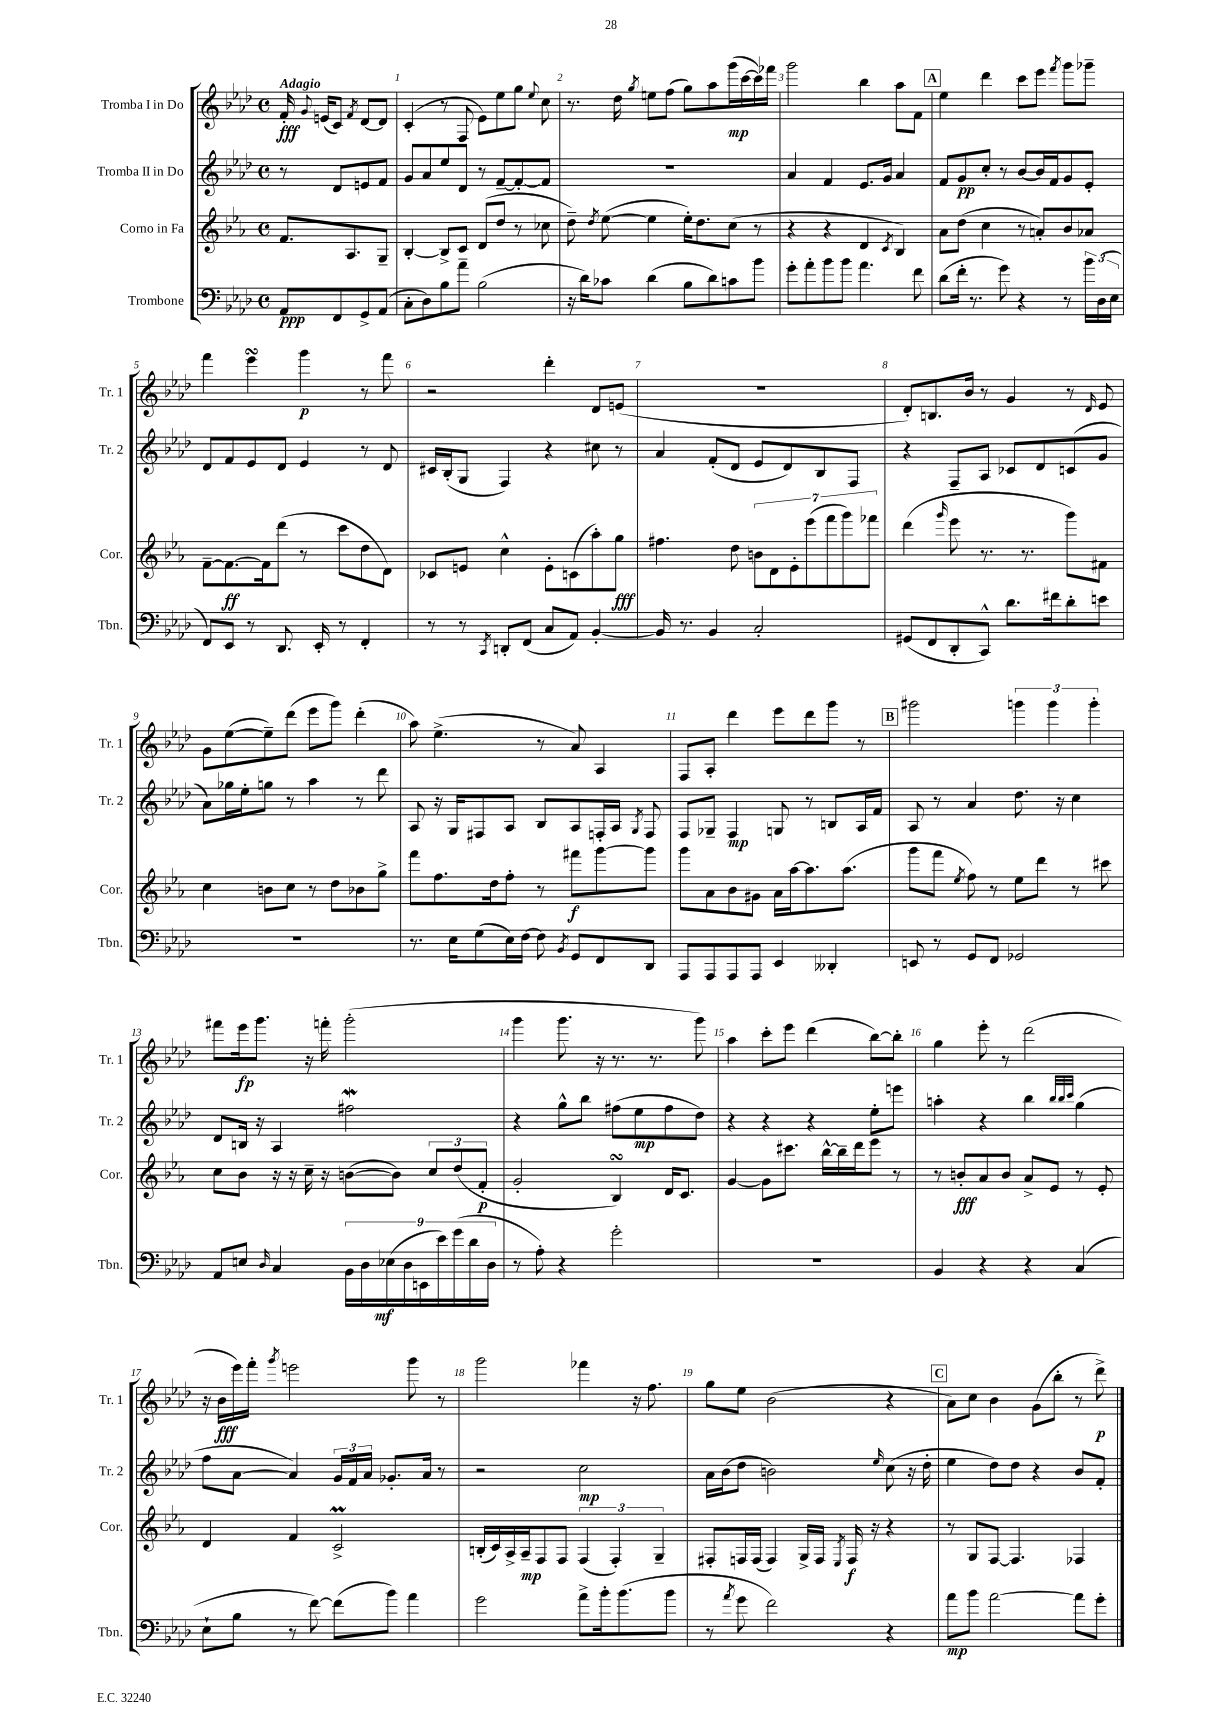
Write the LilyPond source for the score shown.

<<
\new StaffGroup <<
\new Staff = "s0" \with { instrumentName = "Tromba I in Do" shortInstrumentName = "Tr. 1" } {
    \clef treble \key aes \major \defaultTimeSignature \time 4/4 \partial 2 \tempo "Adagio"
    \autoBeamOff f'16-.\fff \appoggiatura { g'8 } e'16[( c'8]) \acciaccatura { f'8 } des'8[~ des'8] |
    c'4-.( r8 f8 ees'8[) ees''8 g''8] \appoggiatura { ees''8 } c''8 |
    r8. des''16 \acciaccatura { g''8 } e''8[ f''8]( g''8[) aes''8 g'''16\mp( c'''16~ c'''16) fes'''16] |
    g'''2 bes''4 aes''8[ f'8] |
    \mark \markup { \box "A" } ees''4 des'''4 c'''8[ ees'''8] \acciaccatura { f'''8 } g'''8[ ges'''8]-- |
    f'''4 ees'''4\turn g'''4\p r8 f'''8 |
    r2 des'''4-. des'8[ e'8]( |
    R1 |
    des'8[-.) b8. bes'16] r8 g'4 r8 \grace { des'16 } ees'8 |
    g'8[ ees''8~( ees''8--) des'''8]( ees'''8[ g'''8]) des'''4-.( |
    aes''8) ees''4.->( r8 aes'8) aes4 |
    f8[ aes8]-. des'''4 ees'''8[ des'''8 g'''8] r8 |
    \mark \markup { \box "B" } gis'''2 \tuplet 3/2 { g'''4 g'''4 g'''4-. } |
    fis'''8[ ees'''16\fp g'''8.] r16 f'''16-. g'''2-.( |
    g'''4 g'''8. r16 r8. r8. g'''8) |
    aes''4 c'''8[-. ees'''8] des'''4( bes''8[~) bes''8]-. |
    g''4 ees'''8-. r8 des'''2( |
    r16 bes'16[\fff ees'''16) f'''16]-. \acciaccatura { g'''8 } e'''2 g'''8 r8 |
    g'''2 fes'''4 r16 f''8. |
    g''8[ ees''8] bes'2( r4 |
    \mark \markup { \box "C" } aes'8[) c''8] bes'4 g'8[( bes''8]-. r8 des'''8->\p) \bar "|." |
}
\new Staff = "s1" \with { instrumentName = "Tromba II in Do" shortInstrumentName = "Tr. 2" } {
    \clef treble \key aes \major \defaultTimeSignature \time 4/4 \partial 2
    \autoBeamOff r8 des'8[ e'8 f'8] |
    g'8[ aes'8 ees''8 des'8] r8 f'8[~-- f'8~-. f'8] |
    R1 |
    aes'4 f'4 ees'8.[ g'16] aes'4 |
    \mark \markup { \box "A" } f'8[ g'8\pp c''8]-. r8 bes'8[~ bes'16 f'16 g'8 ees'8]-. |
    des'8[ f'8 ees'8 des'8] ees'4 r8 des'8 |
    cis'16[ bes16-.( g8] f4) r4 cis''8 r8 |
    aes'4 f'8[-.( des'8] ees'8[ des'8) bes8 f8] |
    r4 f8[-- aes8] ces'8[ des'8 c'8( g'8] |
    aes'8[) ges''16 ees''16-. g''8] r8 aes''4 r8 des'''8 |
    aes8 r16 g16[ fis8 aes8] bes8[ aes8 f16-. aes16] \acciaccatura { g8 } f8 |
    f8[ ges8]-- f4\mp g8 r8 b8[ aes16 f'16] |
    \mark \markup { \box "B" } aes8 r8 aes'4 des''8. r16 c''4 |
    des'8[ b16] r16 aes4 fis''2\mordent |
    r4 g''8[-^ bes''8] fis''8[( ees''8\mp fis''8 des''8]) |
    r4 r4 r4 ees''8[-. e'''8] |
    a''4-. r4 bes''4 \grace { bes''32[ bes''32 c'''32] } g''4( |
    f''8[ aes'8]~ aes'4) \tuplet 3/2 { g'16[ f'16 aes'16] } ges'8.[-. aes'16] r8 |
    r2 c''2\mp |
    aes'16[ bes'16( des''8] b'2) \grace { ees''16 } c''8( r16 des''16-. |
    \mark \markup { \box "C" } ees''4 des''8[) des''8] r4 bes'8[ f'8]-. \bar "|." |
}
\new Staff = "s2" \with { instrumentName = "Corno in Fa" shortInstrumentName = "Cor." } {
    \clef treble \key ees \major \defaultTimeSignature \time 4/4 \partial 2
    \autoBeamOff f'8.[ aes8. g8]-- |
    bes4~-. bes8[-> c'8] d'8[( d''8] r8 ces''8 |
    d''8--) \acciaccatura { d''8 } ees''8~( ees''4 ees''16[-.) d''8. c''8]( r8 |
    r4 r4 d'4 \acciaccatura { c'8 } bes4) |
    \mark \markup { \box "A" } aes'8[ d''8]( c''4 r8 a'8[-.) bes'8 aes'8] |
    f'8[~-- f'8.~\ff f'16 d'''8]( r8 c'''8[ d''8 d'8]) |
    ces'8[ e'8] c''4-^ e'8[-. c'8( aes''8-.) g''8]\fff |
    fis''4. d''8 \tuplet 7/4 { b'8[ d'8 ees'8-. ees'''8( f'''8 g'''8) fes'''8] } |
    d'''4( \grace { g'''16 } ees'''8 r8. r8. g'''8[) fis'8] |
    c''4 b'8[ c''8] r8 d''8[ bes'8 g''8]-> |
    f'''8[ f''8. d''16 f''8]-. r8 fis'''8[\f g'''8~ g'''8] |
    g'''8[ aes'8 bes'8 gis'8] aes'16[ aes''16~ aes''8. aes''8.]( |
    \mark \markup { \box "B" } g'''8[ f'''8] \acciaccatura { ees''8 } f''8) r8 ees''8[ d'''8] r8 cis'''8 |
    c''8[ bes'8] r16 r16 c''16-- r16 b'8[~( b'8]) \tuplet 3/2 { c''8[ d''8( f'8]-.\p } |
    g'2-. bes4\turn) d'16[ c'8.] |
    g'4~ g'8[ cis'''8.] bes''16[~-^ bes''16-- d'''16 ees'''8] r8 |
    r8 b'8[-.\fff aes'8 b'8] aes'8[-> ees'8] r8 ees'8-. |
    d'4 f'4 c'2->\prall |
    b16[-.( c'16) aes16-> aes16--\mp f8 f8] \tuplet 3/2 { f4( f4-.) g4-- } |
    fis8[-. f16 f16]( f4) g16[-> f16] \acciaccatura { ees8 } f16\f r16 r4 |
    \mark \markup { \box "C" } r8 g8[ f8]~ f4. fes4 \bar "|." |
}
\new Staff = "s3" \with { instrumentName = "Trombone" shortInstrumentName = "Tbn." } {
    \clef bass \key aes \major \defaultTimeSignature \time 4/4 \partial 2
    \autoBeamOff aes,8[\ppp f,8 g,8-> aes,8]( |
    c8[-. des8) bes8 aes'8]-- bes2( |
    r16 des'16[) ces'8] des'4( bes8[ des'8) c'8 bes'8] |
    g'8[-. aes'8-. bes'8 bes'8] aes'4. f'8 |
    \mark \markup { \box "A" } des'8[( f'16]-. r8. g'8) r4 r8 \tuplet 3/2 { bes'16[ des16( ees16] } |
    f,8[) ees,8] r8 des,8. ees,16-. r8 f,4-. |
    r8 r8 \acciaccatura { c,8 } d,8[-. f,8]( c8[ aes,8]) bes,4~-. |
    bes,16 r8. bes,4 c2-. |
    gis,8[( f,8 des,8-. c,8]-^) des'8.[ fis'16 des'8-. e'8] |
    R1 |
    r8. ees16[ g8( ees16) f16]~ f8 \acciaccatura { bes,8 } g,8[ f,8 des,8] |
    aes,,8[ aes,,8 aes,,8 aes,,8] ees,4 deses,4-. |
    \mark \markup { \box "B" } e,8 r8 g,8[ f,8] ges,2 |
    aes,8[ e8] \grace { des16 } c4 \tuplet 9/8 { bes,16[ des16 ees16\mf( des16 e,16 ees'16) g'16( des'16 des16] } |
    r8 aes8-.) r4 g'2-. |
    R1 |
    bes,4 r4 r4 c4( |
    ees8[-! bes8] r8 f'8~) f'8[( bes'8]) aes'4 |
    g'2 aes'8[-> bes'16-. bes'8.( bes'8] |
    r8 \acciaccatura { aes'8 } g'8 f'2) r4 |
    \mark \markup { \box "C" } aes'8[\mp bes'8] aes'2~ aes'8[ g'8]-. \bar "|." |
}
>>
>>
\layout { \context { \Score \override BarNumber.break-visibility = ##(#f #t #t) barNumberVisibility = #all-bar-numbers-visible } }
